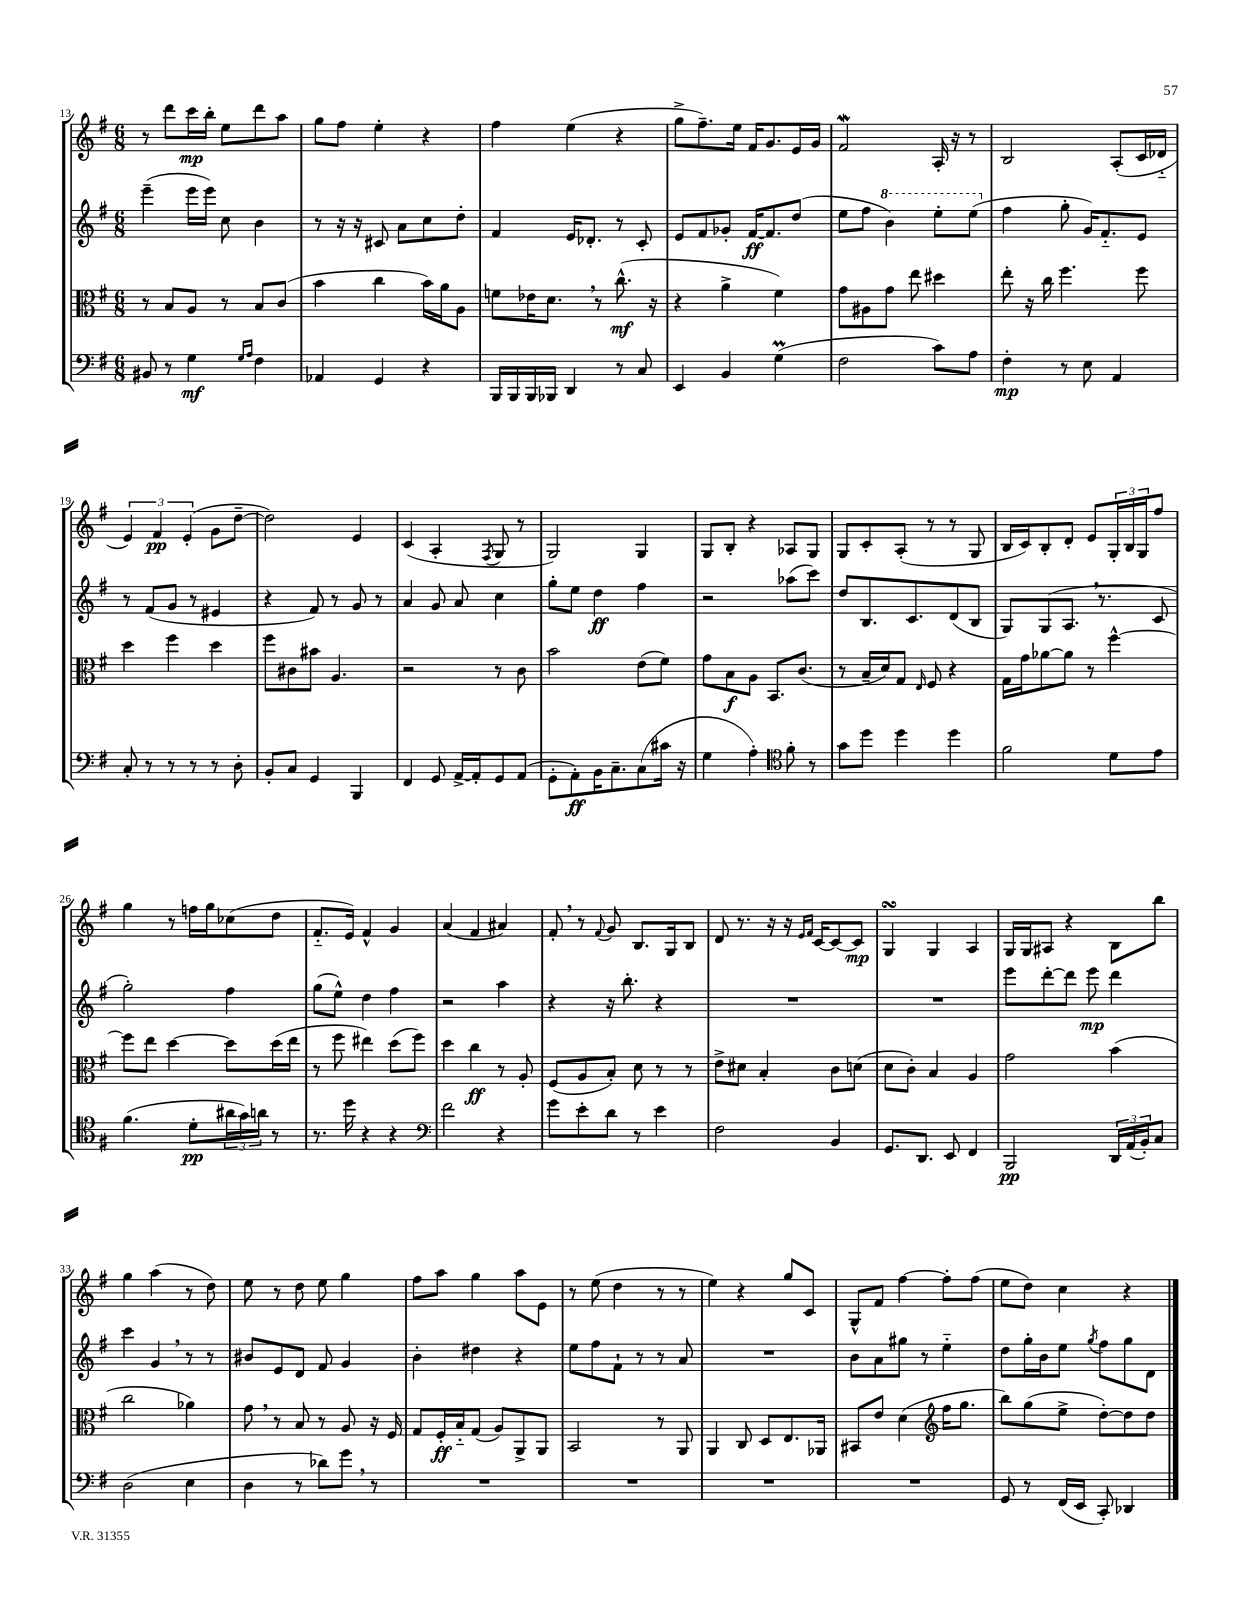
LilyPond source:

<<
\new StaffGroup <<
\new Staff = "s0" {
    \clef treble \key g \major \numericTimeSignature \time 6/8
    r8 d'''8 c'''16\mp b''16-. e''8 d'''8 a''8 |
    g''8 fis''8 e''4-. r4 |
    fis''4 e''4( r4 |
    g''8-> fis''8.--) e''16 fis'16 g'8. e'16 g'16 |
    fis'2\mordent a16-. r16 r8 |
    b2 a8-.( c'16 des'16-_ |
    \tuplet 3/2 { e'4) fis'4\pp e'4-.( } g'8 d''8~-- |
    d''2) e'4 |
    c'4( a4-. \acciaccatura { fis8 } g8 r8 |
    g2) g4 |
    g8 b8-. r4 aes8 g8 |
    g8 c'8-. a8-.( r8 r8 g8 |
    b16 c'16) b8-. d'8-. e'8 \tuplet 3/2 { g16-. b16 g16 } fis''8 |
    g''4 r8 f''16 g''16 ces''8( d''8 |
    fis'8.-_ e'16) fis'4-^ g'4 |
    a'4( fis'4 ais'4) |
    fis'8-. \breathe r8 \appoggiatura { fis'8 } g'8 b8. g16 b8 |
    d'8 r8. r16 r16 \grace { e'16 fis'16 } c'16~ c'8~ c'8\mp |
    g4\turn g4 a4 |
    g16 g16 ais8 r4 b8 b''8 |
    g''4 a''4( r8 d''8) |
    e''8 r8 d''8 e''8 g''4 |
    fis''8 a''8 g''4 a''8 e'8 |
    r8 e''8( d''4 r8 r8 |
    e''4) r4 g''8 c'8 |
    g8-^ fis'8 fis''4~ fis''8-. fis''8( |
    e''8 d''8) c''4 r4 \bar "|." |
}
\new Staff = "s1" {
    \clef treble \key g \major \numericTimeSignature \time 6/8
    e'''4--( e'''16 e'''16) c''8 b'4 |
    r8 r16 r16 cis'8 a'8 c''8 d''8-. |
    fis'4 e'16 des'8.-. r8 c'8-. |
    e'8 fis'8 ges'8-. fis'16~\ff fis'8. d''8( |
    e''8 fis''8 \ottava #1 b''4) e'''8-. e'''8( \ottava #0 |
    fis''4 g''8-. g'16) fis'8.-_ e'8 |
    r8 fis'8( g'8 r8 eis'4 |
    r4 fis'8) r8 g'8 r8 |
    a'4 g'8 a'8 c''4 |
    g''8-. e''8 d''4\ff fis''4 |
    r2 aes''8( c'''8) |
    d''8 b8. c'8. d'8( b8 |
    g8) g8( a8. \breathe r8. c'8 |
    g''2-.) fis''4 |
    g''8( e''8-^) d''4 fis''4 |
    r2 a''4 |
    r4 r16 b''8.-. r4 |
    R2. |
    R2. |
    e'''8 d'''8~-. d'''8 e'''8\mp d'''4 |
    c'''4 g'4 \breathe r8 r8 |
    bis'8 e'8 d'8 fis'8 g'4 |
    b'4-. dis''4 r4 |
    e''8 fis''8 fis'8-! r8 r8 a'8 |
    R2. |
    b'8 a'8 gis''8 r8 e''4-_ |
    d''8 g''16-. b'16 e''8 \acciaccatura { g''8 } fis''8 g''8 d'8 \bar "|." |
}
\new Staff = "s2" {
    \clef alto \key g \major \numericTimeSignature \time 6/8
    r8 b8 a8 r8 b8 c'8( |
    b'4 c''4 b'16) a'16 a8 |
    f'8 ees'16 d'8. \breathe r8 c''8.-^\mf( r16 |
    r4 a'4-> fis'4) |
    g'8 ais8 g'8 e''8 dis''4 |
    e''8-. r16 c''16 fis''4. fis''8 |
    d''4 fis''4 d''4 |
    fis''8 cis'8 bis'8 a4. |
    r2 r8 c'8 |
    b'2 e'8( fis'8) |
    g'8 b8\f a8 b,8. c'8.( |
    r8 b16-- d'16) g8 \grace { e16 } fis8 r4 |
    g16 g'16 aes'8~ aes'8 r8 fis''4~-^ |
    fis''8 e''8 d''4~ d''8 d''16( e''16 |
    r8 fis''8 eis''4) d''8( fis''8) |
    d''4 c''4\ff r8 a8-. |
    fis8( a8 b8-.) d'8 r8 r8 |
    e'8-> dis'8 b4-. c'8 d'8( |
    d'8 c'8-.) b4 a4 |
    g'2 b'4( |
    c''2 aes'4) |
    g'8 \breathe r8 b8 r8 a8 r16 fis16 |
    g8 fis16-.\ff b16-_ g8( a8) a,8-> a,8 |
    b,2 r8 a,8 |
    a,4 c8 d8 e8. aes,16 |
    bis,8 e'8 d'4( \clef treble fis''16 g''8. |
    b''8) g''8( e''8-> d''8~-.) d''8 d''8 \bar "|." |
}
\new Staff = "s3" {
    \clef bass \key g \major \numericTimeSignature \time 6/8
    bis,8 r8 g4\mf \grace { g16 a16 } fis4 |
    aes,4 g,4 r4 |
    b,,16 b,,16 b,,16 bes,,16 d,4 r8 c8 |
    e,4 b,4 g4\prall( |
    fis2 c'8) a8 |
    fis4-.\mp r8 e8 a,4 |
    c8-. r8 r8 r8 r8 d8-. |
    b,8-. c8 g,4 b,,4 |
    fis,4 g,8 a,16~-> a,16-. g,8 a,8( |
    g,8-. a,8-.\ff) b,16 c8.-- c8( cis'16 r16 |
    g4 a4-.) \clef tenor fis'8-. r8 |
    g'8 d''8 d''4 d''4 |
    fis'2 d'8 e'8 |
    fis'4.( d'8-.\pp \tuplet 3/2 { ais'16 g'16) a'16 } r8 |
    r8. d''16 r4 r4 |
    \clef bass fis'2 r4 |
    g'8 e'8-. d'8 r8 e'4 |
    fis2 b,4 |
    g,8. d,8. e,8 fis,4 |
    b,,2\pp \tuplet 3/2 { d,16 a,16( b,16-.) } c8 |
    d2( e4 |
    d4 r8 des'8) g'8 \breathe r8 |
    R2. |
    R2. |
    R2. |
    R2. |
    g,8 r8 fis,16( e,16 c,8-.) des,4 \bar "|." |
}
>>
>>
\layout { \context { \Score currentBarNumber = #13 } }
